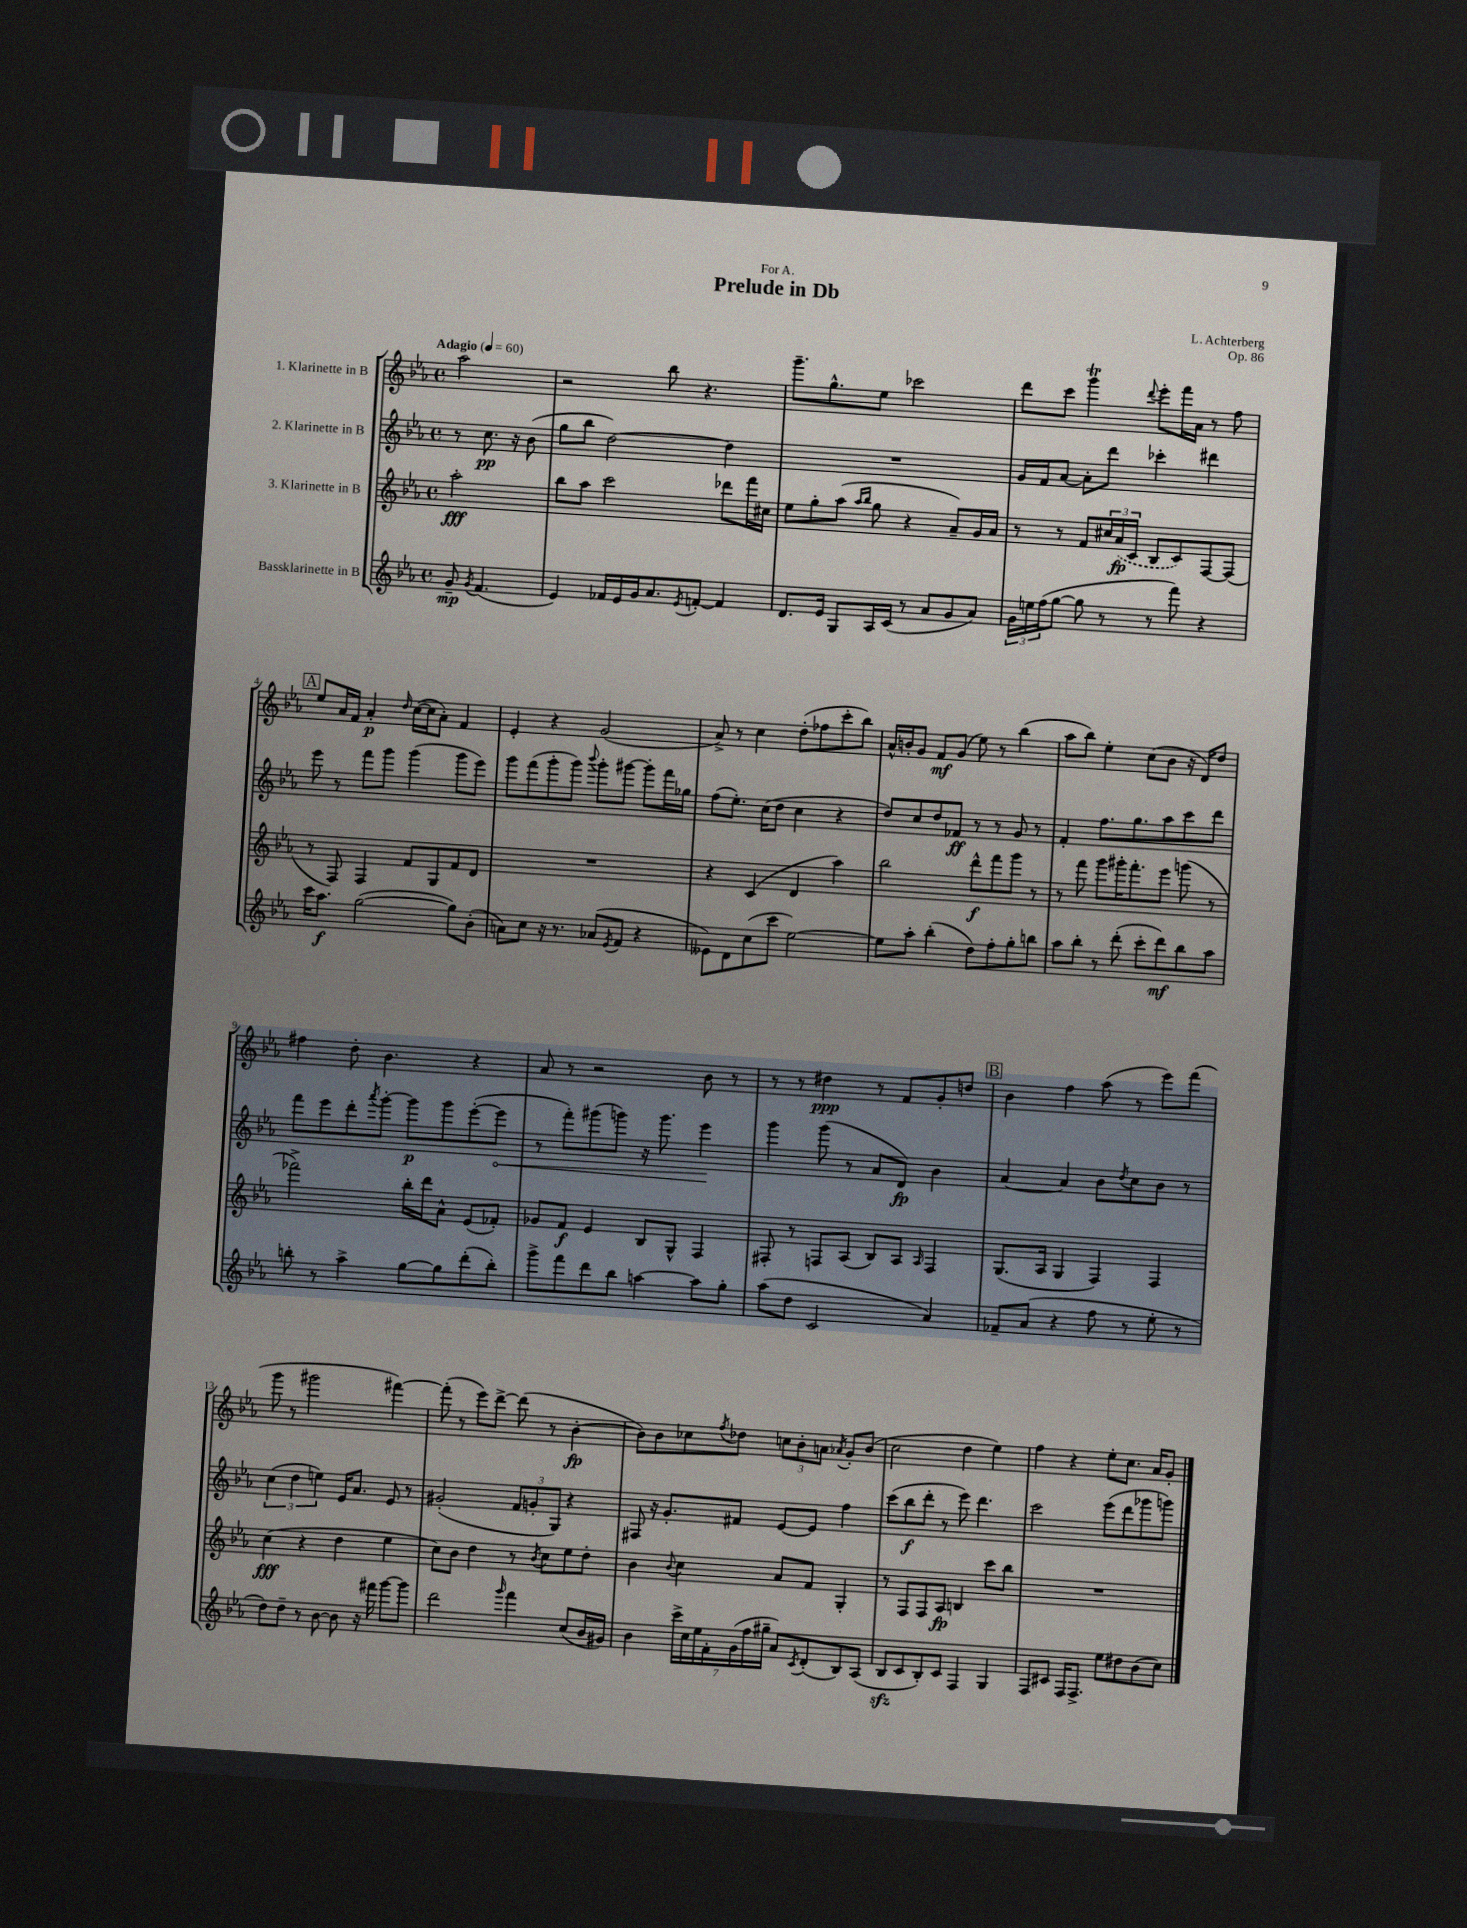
\header { title = "Prelude in Db" composer = "L. Achterberg" dedication = "For A." opus = "Op. 86" }
<<
\new StaffGroup <<
\new Staff = "s0" \with { instrumentName = "1. Klarinette in B" } {
    \clef treble \key ees \major \defaultTimeSignature \time 4/4 \partial 2 \tempo "Adagio" 4 = 60
    aes''2 |
    r2 bes''8 r4. |
    g'''8.-- g''8.-^ ees''8 ces'''2 |
    d'''8 c'''8 g'''4\trill \appoggiatura { d'''8 } ees'''8-. f'''16 aes'16 r8 f''8 |
    \mark \markup { \box "A" } ees''8 aes'16 f'16 aes'4-.\p \grace { d''16 } c''16~( c''16 aes'8-.) f'4 |
    ees'4-. r4 g'2( |
    aes'8->) r8 c''4 d''8-.( fes''8 c'''8-. bes''8) |
    aes'16-^ b'16-. g'8 f'8\mf g'8( ees''8) r8 bes''4( |
    aes''8 bes''8) ees''4-. c''8( bes'8 r16 d'16) d''8 |
    fis''4 d''8-. bes'4. r4 |
    aes'8 r8 r2 bes'8 r8 |
    r8 r8 dis''4\ppp r8 f'8 g'8-. d''8 |
    \mark \markup { \box "B" } bes'4 f''4 aes''8( r8 ees'''8) f'''8( |
    g'''8 r8 gis'''2 fis'''4~) |
    fis'''8-.( r8 ees'''8) d'''8~-> d'''8( r8 bes'4~-.\fp |
    bes'8) bes'8 ces''8 \acciaccatura { f''8 } des''8 \tuplet 3/2 { c''8 bes'8-. a'8 } \acciaccatura { aes'8 } g'8-. bes'8( |
    c''2 d''4 ees''4) |
    f''4 r4 ees''8-. c''8. aes'16 g'8-. \bar "|." |
}
\new Staff = "s1" \with { instrumentName = "2. Klarinette in B" } {
    \clef treble \key ees \major \defaultTimeSignature \time 4/4 \partial 2
    r8 c''8.\pp r16 bes'8( |
    g''8 bes''8 d''2~) d''4 |
    R1 |
    g'16 f'16 aes'8~ aes'8-. d'''8 ces'''4-. dis'''4 |
    \mark \markup { \box "A" } ees'''8 r8 f'''8 g'''8 g'''4( g'''8 ees'''8) |
    g'''8 f'''8( g'''8-. g'''8) \appoggiatura { bes'''8 } g'''8-. gis'''8~ gis'''8-. f'''16 ges''16 |
    f''8( ees''8.-.) c''16( d''8 c''4 r4 |
    d''8) c''8 d''8 fes'8\ff r8 r8 g'8 r8 |
    f'4-. f''8. g''8. aes''8 c'''8 d'''8 |
    f'''8 ees'''8 d'''8-. \acciaccatura { aes'''8 } g'''8~-. g'''8\p g'''8 ees'''8~-.( \once \override Hairpin.circled-tip = ##t ees'''8\< |
    r8 f'''8-.) gis'''8( g'''8) r16 g'''8. ees'''4\! |
    g'''4 g'''8( r8 aes'8 d'8\fp) bes'4 |
    \mark \markup { \box "B" } aes'4~ aes'4 bes'8 \acciaccatura { d''8 } c''8 bes'8 r8 |
    \tuplet 3/2 { c''4( d''4 e''4) } ees'16 aes'8. ees'8 r8 |
    gis'2-.( \tuplet 3/2 { f'8 g'8-. g8) } r4 |
    fis8 r16 g'8.-. fis'8 ees'8~ ees'8 f''4 |
    c'''8( bes''8\f d'''8-. r8 ees'''8) d'''4. |
    c'''2 ees'''8( d'''8 ges'''8 g'''8) \bar "|." |
}
\new Staff = "s2" \with { instrumentName = "3. Klarinette in B" } {
    \clef treble \key ees \major \defaultTimeSignature \time 4/4 \partial 2
    aes''2-.\fff |
    bes''8 aes''8 c'''2 des'''8 f'''16 cis''16 |
    ees''8 g''8-. aes''8( \grace { aes''16 bes''16 } g''8 r4 aes'8--) g'16 aes'16 |
    r8 r8 f'8 \tuplet 3/2 { cis''16 \once \slurDashed aes'16\fp( c'16 } bes8 c'8) f8~ f8( |
    \mark \markup { \box "A" } r8 f8) f4 f'8 g8 f'8 d'8 |
    R1 |
    r4 c'4( d'4 aes''4) |
    bes''2 d'''8-^\f f'''8 g'''8 r8 |
    r8 f'''8 g'''8 gis'''16-. f'''8.-. ees'''8 g'''8( r8 |
    fes'''2->) bes''16-. d'''16 aes'8-^ ees'8( fes'8-.) |
    ges'8 f'8\f ees'4 bes8 g8-^ f4 |
    fis8-. r8 f8 aes8( bes8) aes8 \grace { aes16 } f4 |
    \mark \markup { \box "B" } g8.( aes16 g4 f4) f4 |
    c''4\fff( r4 d''4 ees''4 |
    c''8) bes'8 d''4 r8 \acciaccatura { bes'8 } c''8 ees''8 d''8-. |
    bes'4 \appoggiatura { bes'8 } c''4 aes'8 f'8 g4-. |
    r8 f8 f8 aes8\fp b4 c'''8 bes''8 |
    R1 \bar "|." |
}
\new Staff = "s3" \with { instrumentName = "Bassklarinette in B" } {
    \clef treble \key ees \major \defaultTimeSignature \time 4/4 \partial 2
    g'8--\mp \acciaccatura { g'8 } f'4.( |
    ees'4) fes'16 ees'16 g'16 aes'8. \acciaccatura { ees'8 } f'8~-. f'4 |
    d'8. ees'16 g8 aes16 c'16( r8 aes'8 g'8 aes'8) |
    \tuplet 3/2 { g'16 e''16 f''16( } g''8~ g''8 r8 r8 f'''8) r4 |
    \mark \markup { \box "A" } c'''16 aes''8.\f g''2~( g''8) bes'8-.( |
    a'8) c''8 r16 r8. aes'8( \acciaccatura { ees'8 } f'8 r4 |
    eeses'8) d'8 c''8( c'''8 ees''2~) |
    ees''8 aes''8-. bes''4-.( d''8) f''8-. g''8-. b''8 |
    aes''8 bes''8-. r8 d'''8-.( c'''8-. d'''8\mf) bes''8 aes''8 |
    b''8-. r8 aes''4-> g''8~ g''8 d'''8-.( b''8-.) |
    g'''8-> f'''8 d'''8 bes''8 a''4~ a''8 g''8-. |
    aes''8( d''8 c'2 aes'4) |
    \mark \markup { \box "B" } fes'8-- aes'8( r4 f''8 r8 ees''8-. r8 |
    d''8) d''8-- r8 bes'8~ bes'8 r16 fis'''16 g'''8~ g'''8 |
    d'''2 \grace { g'''16 } f'''4 c''8( bes'16 gis'16) |
    bes'4 \tuplet 7/4 { c'''16-> c''16 ees''16 f'16-. g'16( f''16 gis''16-- } aes'8) \acciaccatura { c'8 } d'8-.( bes8) aes8( |
    bes8\sfz c'8 bes8-.) c'8 f4 g4 |
    f8 cis'8 f16 f8.-> ees''8 dis''8 bes'8( c''8) \bar "|." |
}
>>
>>
